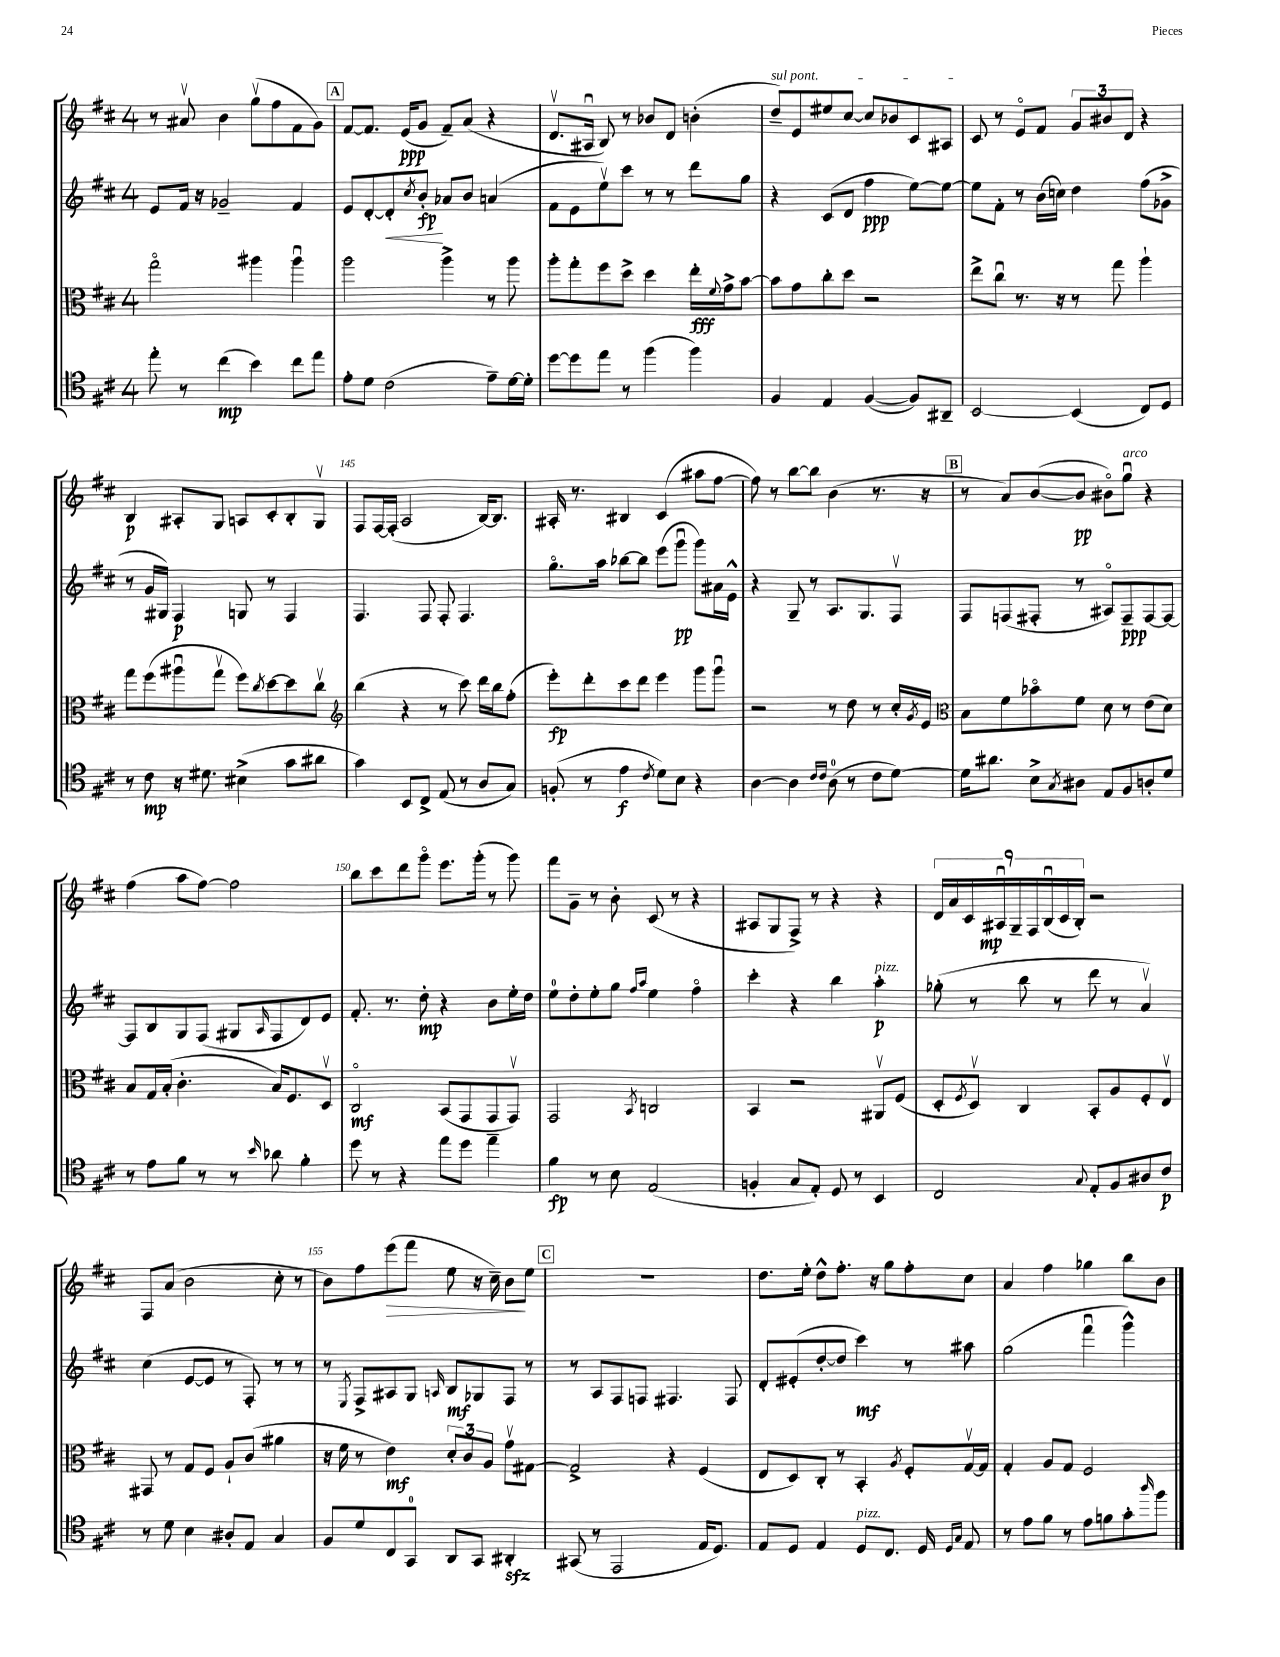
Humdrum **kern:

**kern	**kern	**kern	**kern
*staff4	*staff3	*staff2	*staff1
*clefC4	*clefC3	*clefG2	*clefG2
*k[f#c#]	*k[f#c#]	*k[f#c#]	*k[f#c#]
*M4/4	*M4/4	*M4/4	*M4/4
8ee'\	2ggo\	8e/L	8r
8r	.	16f#/Jk	8a#v/
.	.	16r	.
(4cc#\	.	2g-~/	4b\
4b\)	4aa#\	.	(8ggv\L
.	.	.	8ff#\
8cc#\L	4aa#u\	4f#/	8f#\
8ee\J	.	.	8g\J)
=	=	=	=
8e'\L	2aa\	8e/L	[8f#/L
8d\J	.	[8d'/	8.f#/]J
(2c#\	.	8d'/]	.
.	.	.	(16e/LK
.	.	8qcc#/	.
.	.	8b'/J	8g/J
.	4aa^\	8a-/L	8f#~/L)
.	.	8b/J	(8a/J
8e~\L)	8r	(4a/	4r
[16d\L	8aa\	.	.
16d'\]JJ	.	.	.
=	=	=	=
[8dd\L	8aa'\L	8f#\L	8.dv/L
8dd\]	8gg'\	8e\	.
.	.	.	16A#u/Jk
8ee\J	8ff#\	8eev\)	8B/)
8r	8dd^\J	8ccc#\J	8r
(4ff#\	4dd\	8r	8b-/L
.	.	8r	8d/J
4ff#\)	16ee'\LL	8ddd\L	(4b'\
.	8qqf#/	.	.
.	16g^\J	.	.
.	[8b\J	8gg\J	.
=	=	=	=
4F#/	8b\]L	4r	8dd~/L)
.	8g\	.	8e/
4E/	8cc#'\	(8c#/L	8ee#/
.	8dd\J	8d/J	[8cc#/J
([4F#/	2r	4ff#\	8cc#/]L
.	.	.	8b-/
8F#/]L)	.	[8ee\L)	8c#/
8AA#~/J	.	8ee\_J	8A#/J
=	=	=	=
[2BB/	8ee^\L	8ee\]L	8c#/
.	8cc#u\J	8f#'\J	8r
.	8.r	8r	8eo/L
.	.	(16b\LL	8f#/J
.	16r	16cc\JJ)	.
(4BB/]	8r	4dd\	12g/L
.	.	.	12b#/
.	8gg\	.	.
.	.	.	12d/J
8C#/L)	4aa`\	(8ff#\L	4r
8D/J	.	8g-^\J	.
=	=	=	=
8r	8gg\L	8r	4B/
8c#\	(8ff#\	16g/LL	.
.	.	16G#/JJ)	.
16r	8aa#u\	4F#/	8A#'/L
8.d#\	.	.	.
.	8ggv\J	.	8G/J
(4B#^\	8ff#\L)	8G/	8A/L
.	8qcc#/	.	.
.	[8dd\	8r	8c#'/
8g\L	8dd\]	4F#/	8B'/
8a#\J	8cc#v\J	.	8Gv/J
=	=	=	=
*	*clefG2	*	*
4g\)	(4bb\	4.F#/	8F#/L
.	.	.	[16F#/L
.	.	.	(16F#'/]JJ
8BB/L	4r	.	2A/
8C#^/J	.	8F#/	.
(8E/	8r	8F#'/	.
8r	8ccc#\)	4.F#/	.
8A/L	16ddd\LL	.	[16B/LK)
.	16bb\J	.	8.B/]J
8G/J)	(8ff#'\J	.	.
=	=	=	=
(8F'/	8eee'\L)	8.ggo\L	16A#'/
.	.	.	8.r
8r	8ddd'\	.	.
.	.	16aa\Jk	.
4e\	8ccc#\	[8bb-\L	4B#/
.	8ddd\J	8bb-\]J	.
8qc#/	.	.	.
8d\L)	4eee\	(8eee\L	(4c#/
8B\J	.	8gggu\J	.
4r	8ggg\L	8ggg\L)	8aa#\L
.	8gggu\J	16a#\L	[8ff#\J
.	.	16e^^\JJ	.
=	=	=	=
[4A\	2r	4r	8ff#\])
.	.	.	8r
4A\]	.	8G~/	[8bb\L
.	.	8r	8bb\]J
16qqc#/LL	.	.	.
16qqc#/JJ	.	.	.
(8A\	8r	8.A/L	(4b\
8r	8dd\	.	.
.	.	8.G/	.
8c#\L	8r	.	8.r
[8d\J)	16cc#'/LL	8F#v/J	.
.	8qg/	.	.
.	16e/JJ	.	16r
=	=	=	=
*	*clefC3	*	*
16d\]LK	8B\L	8F#/L	8r
8.a#\J	.	.	.
.	8f#\	(8F/	8a/L)
8B^\L	8b-o\	8F#'/J	([8b/
8qG/	.	.	.
8A#\J	8f#\J	8r	8b/]J
8E/L	8d\	8A#o/L)	8b#o\L)
8F#/	8r	8F#~/	8ggu\J
8A'/	(8e\L	[8F#/	4r
8d/J	8d\J)	8F#/_J	.
=	=	=	=
8r	8B/L	8F#/]L	(4ff#\
8e\L	16G/L	8B/	.
.	(16B'/JJ	.	.
8f#\J	4.c#'\	8G/	8aa\L
8r	.	(8F#/J	[8ff#\J)
8r	.	8G#/L	2ff#\]
16qqb/	.	16qqA/	.
8a-\	16B/LK)	8F#/	.
.	8.F#/	.	.
4f#'\	.	8d/)	.
.	8Dv/J	8e/J	.
=	=	=	=
8dd\	2C#o/	8.f#'/	8bb\L
8r	.	.	8ccc#\
.	.	8.r	.
4r	.	.	8ddd\
.	.	8dd'\	8gggo\J
8ee\L	(8BB/L	4r	8.eee\L
8dd\J	8GG/	.	.
.	.	.	(16ggg'\Jk
4ee~\	8GG/	8b\L	8r
.	8GGv/J)	16ee'\L	8ggg\)
.	.	16dd\JJ	.
=	=	=	=
4f#\	2GG/	8ee\L	8fff#\L
.	.	8dd'\	8g~\J
8r	.	8ee'\	8r
8B\	.	8gg\J	8b'\
.	.	16qqff#/LL	.
.	8qBB/	16qqaa/JJ	.
(2E/	2C/	4ee\	(8c#/
.	.	.	8r
.	.	4ff#o\	4r
=	=	=	=
4F'/	4BB/	4ccc#'\	8A#/L
.	.	.	8G/
8G/L	2r	4r	8F#^/J)
8E'/J)	.	.	8r
8D/	.	4bb\	4r
8r	.	.	.
4BB/	8AA#v/L	4aa'\	4r
.	(8F#/J	.	.
=	=	=	=
2C#/	8D'/L	(8gg-'\	18d/LL
.	.	.	18a/
.	.	.	18c#/
.	8qF#/	.	.
.	8Dv/J)	8r	.
.	.	.	18A#u/
.	.	.	18G~/
.	4C#/	8bb\	.
.	.	.	18F#/
.	.	.	(18Bu/
.	.	8r	.
.	.	.	18c#/
.	.	.	18B'/JJ)
8qqG/	.	.	.
8E'/L	8BB'/L	8ddd\	2r
8F#/	8A/	8r	.
8A#/	8F#'/	4av/)	.
8c#/J	8Ev/J	.	.
=	=	=	=
8r	8GG#/	(4cc#\	8F#/L
8d\	8r	.	(8a/J
4B\	8G/L	[8e/L	2b\
.	8F#/J	8e/]J	.
8A#'/L	8A`/L	8r	.
8E/J	(8c#/J	8F#'/)	.
4G/	4a#\	8r	8cc#'\
.	.	8r	8r
=	=	=	=
8F#/L	16r	8r	8b\L)
.	16f#\	.	.
.	.	8qE/	.
8d/	8r	8F#^/L	8ff#\
8C#/	4e\)	8A#/	(8eee\
8GG/J	.	8G/J	8fff#\J
.	.	16qqA/	.
8AA/L	12d'/L	8B/L	8ee\
.	12c#/	.	.
8GG/J	.	8G-/	16r
.	12A/J	.	.
.	.	.	16cc#~\)
4AA#'/	8gv\L	8F#/J	8b\L
.	[8G#\J	8r	8ee\J
=	=	=	=
(8GG#/	2G#^/]	8r	1r
8r	.	8A/L	.
2EE/	.	8F#/	.
.	.	8F/J	.
.	4r	4.F#/	.
16E/LK	(4F#/	.	.
8.D/J)	.	.	.
.	.	8F#/	.
=	=	=	=
8E/L	8E/L	8d'/L	8.dd\L
8D/J	8D/)	(8e#'/	.
.	.	.	16ee'\Jk
4E/	8C#'/J	[8dd'/	8dd^^\L
.	8r	8dd/]J	8.ff#'\J
8D/L	4BB'/	4ccc#\)	.
.	.	.	16r
8.C#/J	.	.	8gg\L
.	8qA/	.	.
.	8F#'/L	8r	8ff#'\
16D/	.	.	.
16qqD/LL	.	.	.
16qqG/JJ	.	.	.
8E/	[16Gv/L	8aa#\	8cc#\J
.	16G/]JJ	.	.
=	=	=	=
8r	4G'/	(2gg\	4a/
8e\L	.	.	.
8f#\J	8A/L	.	4ff#\
8r	8G/J	.	.
8e\L	2F#/	4fff#u\	4gg-\
8f\	.	.	.
8g'\	.	4ggg^^\)	8bb\L
16qqaa/	.	.	.
8ff#\J	.	.	8b\J
==	==	==	==
*-	*-	*-	*-
